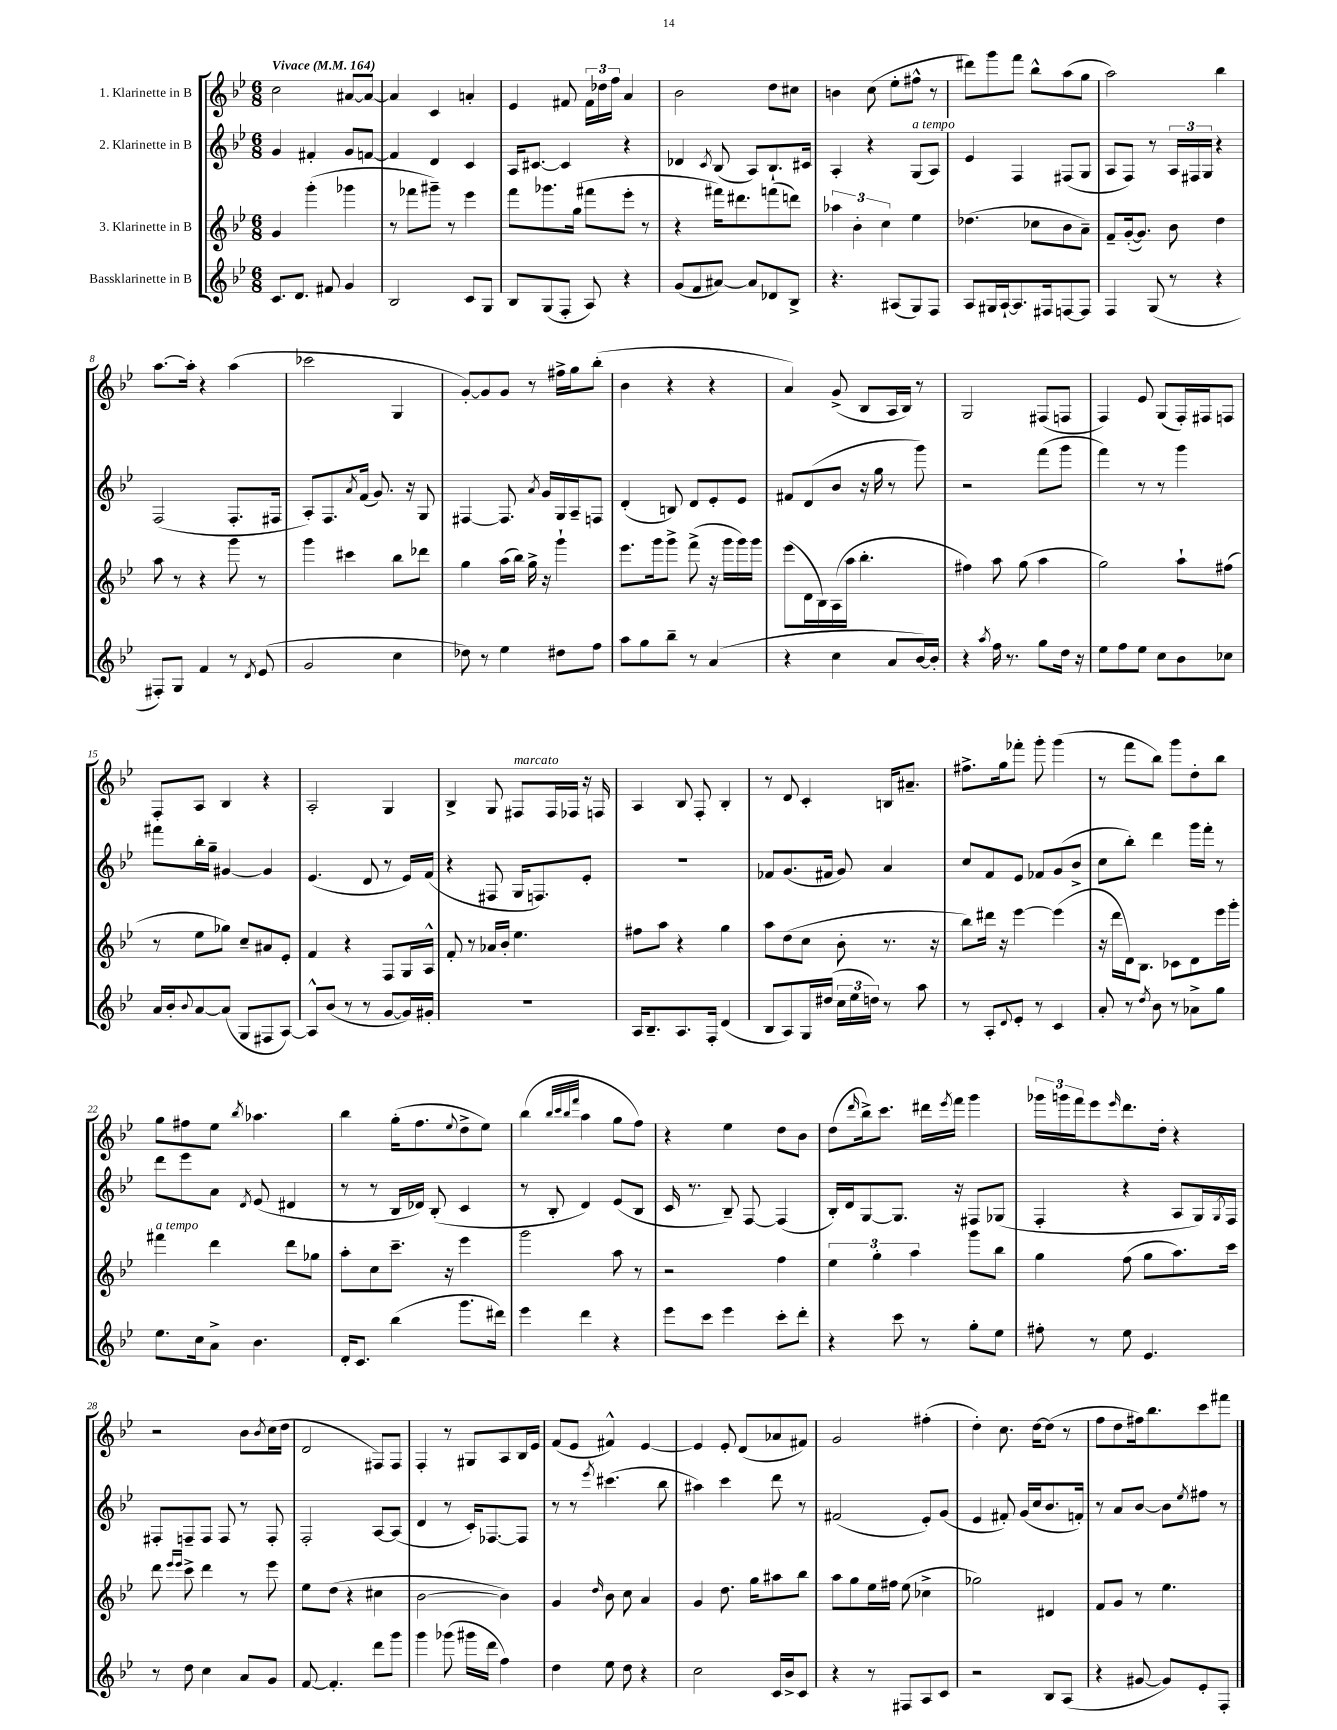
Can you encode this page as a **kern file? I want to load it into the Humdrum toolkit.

**kern	**kern	**kern	**kern
*staff4	*staff3	*staff2	*staff1
*clefG2	*clefG2	*clefG2	*clefG2
*k[b-e-]	*k[b-e-]	*k[b-e-]	*k[b-e-]
*M6/8	*M6/8	*M6/8	*M6/8
*MM164	*MM164	*MM164	*MM164
8.c/L	4g/	4g/	2cc\
8.d/J	.	.	.
.	(4ggg'\	4f#'/	.
8f#/	.	.	.
4g/	4ggg-\	8g/L	[8a#/L
.	.	[8f/J	8a#/_J
=	=	=	=
2B-/	8r	4f/]	4a#/]
.	8fff-\L	.	.
.	8ggg#~\J)	4d/	4c/
.	8r	.	.
8c/L	4eee-\	4c/	4a'/
8G/J	.	.	.
=	=	=	=
8B-/L	8fff\L	16A/LK	4e-/
.	.	[8.c#/J	.
(8G/	8.ggg-\	.	.
8F'/J	.	4c#/]	8f#/
.	(16gg\Jk	.	.
8A/)	8fff#\L	.	24f#\LL
.	.	.	24dd-\
.	.	.	24ff\JJ
4r	8eee-'\J	4r	4a/
.	8r	.	.
=	=	=	=
(8g/L	4r	4d-/	2b-\
8f/	.	.	.
.	.	8qc/	.
[8a#/J)	16fff#\LK)	(8B-/	.
.	8.ddd#\	.	.
8a#/]L	.	8A/L)	.
8d-/	(8fff\	8.B-`/	8dd\L
8B-^/J	8ddd\J)	.	8cc#\J
.	.	16c#/Jk	.
=	=	=	=
4.r	6aa-\	4A'/	4b\
.	6b-'\	.	.
.	.	4r	(8cc\
.	6cc\	.	.
(8A#/L	.	.	8ee-'\L
8G/)	4ee-\	(8G/L	8ff#^^\J
8F/J	.	8A/J)	8r
=	=	=	=
8A/L	(4.dd-\	4e-/	8ddd#\L)
16G#/L	.	.	8ggg\
[16A`/J	.	.	.
8.A/]	.	4F/	8fff\J
.	8cc-\L	.	8bb-^^\L
16F#/k	.	.	.
[8F/	8b-\	(8F#/L	(8aa\
8F/]J	8a~\J)	8G/J	8gg\J
=	=	=	=
4F/	8f~/L	8A/L	2aa\)
.	([16g'/k	8F/J)	.
.	8.g/]J)	.	.
(8G/	.	8r	.
8r	8b-\	24A/LL	.
.	.	24F#/	.
.	.	24G/JJ	.
4r	4dd\	4r	4bb-\
=	=	=	=
8F#'/L)	8aa\	(2F/	[8.aa\L
8G/J	8r	.	.
.	.	.	16aa'\]Jk
4f/	4r	.	4r
8r	8ggg\	8.F'/L	(4aa\
8qd/	.	.	.
(8e-/	8r	.	.
.	.	16F#/Jk	.
=	=	=	=
2g/	4ggg\	8A'/L)	2ccc-\
.	.	8.F/	.
.	4ccc#\	.	.
.	.	8qa/	.
.	.	(16f/Jk	.
.	.	8.g/)	.
4cc\	8bb-\L	.	4G/
.	.	16r	.
.	8ddd-\J	8G/	.
=	=	=	=
8dd-\)	4gg\	[4F#/	[8g'/L)
8r	.	.	8g/]
4ee-\	(16aa\LL	8.F#/]	8g/J
.	16bb-\JJ)	.	.
.	16gg^\	.	8r
.	.	8qa/	.
.	16r	16g/LL	.
8dd#\L	4ggg`\	16G/	16ff#^\LL
.	.	16A~/J	16gg\J
8ff\J	.	8F/J	(8bb-'\J
=	=	=	=
8aa\L	8.eee-\L	(4d'/	4b-\
8gg\	.	.	.
.	16ggg\k	.	.
8bb-~\J	8ggg^\J	8B/)	4r
8r	(8fff^\	8d/L	.
(4a/	16r	8e-'/	4r
.	16ggg\LL	.	.
.	16ggg\)	8e-/J	.
.	16ggg\JJ	.	.
=	=	=	=
4r	(8eee-\L	8f#/L	4a/)
.	16d\L	(8d/	.
.	16B-\)	.	.
4cc\	(16A\	8b-/J	(8g^/
.	16aa\JJ	.	.
.	4.bb-'\	16r	8B-/L
.	.	16gg\	.
8a/L	.	8r	16A/L
.	.	.	16B-/JJ)
[16b-/L)	.	8ggg\)	8r
16b-'/]JJ	.	.	.
=	=	=	=
4r	4ff#\)	2r	2G/
8qaa/	.	.	.
16ff\	8aa\	.	.
8.r	.	.	.
.	(8gg\	.	.
8gg\L	4aa\	(8fff\L	(8F#/L
16dd\Jk	.	8ggg\J	8F/J
16r	.	.	.
=	=	=	=
8ee-\L	2gg\)	4fff\)	4F/)
8ff\	.	.	.
8ee-\J	.	8r	8e-/
8cc\L	.	8r	(8G/L
8b-\	8aa`\L	4ggg\	16F'/L)
.	.	.	16F#/J
8cc-\J	(8ff#\J	.	8F/J
=	=	=	=
16a/LL	8r	8fff#\L	8F'/L
16b-'/J	.	.	.
8qqb-/	.	.	.
[8a/	8ee-\L	16bb-'\L	8A/J
.	.	16gg~\JJ	.
(8a/]J	8gg-\J)	[4g#/	4B-/
8G/L	8cc~/L	.	.
8F#/	8a#/	4g#/]	4r
[8A/J)	8e-'/J	.	.
=	=	=	=
8A^^/]L	4f/	(4.e-/	2A'/
(8b-/J	.	.	.
8r	4r	.	.
8r	.	8d/	.
[8g/L	8F/L	8r	4G/
16g/]L)	16G/L	16e-/LL)	.
16g#'/JJ	16A^^/JJ	(16f/JJ	.
=	=	=	=
2.r	8f'/	4r	4B-^/
.	8r	.	.
.	16a-/LL	8F#/	8G/
.	16b-'/JJ	.	.
.	4.ee-\	16G/LK	8F#/L
.	.	8.F/)	.
.	.	.	16F#/L
.	.	.	16F-/JJ
.	.	8e-'/J	16r
.	.	.	16F/
=	=	=	=
16A/LK	8ff#\L	2.r	4A/
8.B-~/	.	.	.
.	8aa\J	.	.
8.A/	4r	.	8B-/
.	.	.	8F'/
16F'/Jk	.	.	.
(4d/	4gg\	.	4B-'/
=	=	=	=
8B-/L	8aa\L	8f-/L	8r
8A/)	(8dd\	(8.g/	8d/
16G/L	8cc\J	.	4c'/
(16dd#/JJ	.	16f#/Jk	.
24cc\LL	8b-'\	8g/)	.
24ee-\	.	.	.
24dd\JJ)	.	.	.
8r	8.r	4a/	16B/LK
.	.	.	8.a#~/J
8aa\	.	.	.
.	16r	.	.
=	=	=	=
8r	8bb-\L)	8cc/L	8.ff#^\L
8A'/L	16ddd#\Jk	8f/	.
.	16r	.	16gg\k
8qqd/	.	.	.
8e-'/J	[4eee-\	8e-/J	8fff-'\J
8r	.	8f-/L	8ggg'\
4c/	(4eee-\]	(8g/	(4ggg\
.	.	8b-^/J	.
=	=	=	=
8a'/	16r	8cc\L	8r
.	16ddd\LL	.	.
8r	16d\J)	8bb-'\J)	8fff\L
.	8.B-\J	.	.
8qdd/	.	.	.
8b-\	.	4ddd\	8bb-\J)
8r	8c-\L	.	8ggg\L
8a-^\L	8d\	16ggg\LL	8dd'\
.	.	16fff'\JJ	.
8gg\J	16eee-\L	8r	8bb-\J
.	16ggg'\JJ	.	.
=	=	=	=
8.ee-\L	4fff#\	8ddd\L	8gg\L
.	.	8eee-\	8ff#\
16cc\k	.	.	.
8a^\J	4ddd\	8a\J	8ee-\J
.	.	8qd/	8qbb-/
4.b-\	.	(8e-/	4.aa-\
.	8ddd\L	4d#/	.
.	8gg-\J	.	.
=	=	=	=
16d'/LK	8aa'\L	8r	4bb-\
8.c/J	.	.	.
.	8cc\	8r	.
(4bb-\	8.ccc~\J	16B-/LL	(16gg'\LK
.	.	16d-/JJ)	8.ff\
.	.	(8B-'/	.
.	16r	.	.
.	.	.	8qqee-/
8.ggg\L	4eee-\	4c/	8dd^\
.	.	.	8ee-\J)
16ddd#\Jk)	.	.	.
=	=	=	=
4eee-\	2ggg\	8r	(4bb-\
.	.	8B-'/	.
.	.	.	32qqbb-/LLL
.	.	.	32qqccc/
.	.	.	32qqbb-/
.	.	.	32qqfff/JJJ
4ddd\	.	4d/)	4aa\
4r	8aa\	(8e-/L	8gg\L
.	8r	8B-/J	8ff\J)
=	=	=	=
8eee-\L	2r	16c/	4r
.	.	8.r	.
8ccc\J	.	.	.
4eee-\	.	8B-~/)	4ee-\
.	.	[8F/	.
8ccc'\L	4ff\	(4F/]	8dd\L
8ddd'\J	.	.	8b-\J
=	=	=	=
4r	6ee-\	16B-'/LL)	(8dd\L
.	.	16d/J	.
.	.	.	16qqddd/
.	.	[8G/	16bb-^\k)
.	6gg'\	.	.
.	.	.	8.ccc\J
8ccc\	.	8.G/]J	.
.	6aa\	.	.
8r	.	.	16ddd#\LL
.	.	.	8qeee-/
.	.	16r	16fff\JJ
8gg'\L	8ggg\L	8F#/L	4ggg\
8ee-\J	8bb-\J	(8G-/J	.
=	=	=	=
8ff#'\	4gg\	4F'/	24ggg-\LL
.	.	.	24ggg\
.	.	.	24fff\J
8r	.	.	8eee-\
.	.	.	16qqeee-/
8ee-\	(8ff\	4r	8.ddd\
4.e-/	8gg\L	.	.
.	.	.	16dd'\Jk
.	8.aa\)	8A/L	4r
.	.	16G/L)	.
.	.	8qG/	.
.	16ccc\Jk	16F/JJ	.
=	=	=	=
8r	8ddd\	8F#'/L	2r
.	16qqeee-/LL	.	.
.	16qqeee-/JJ	.	.
8dd\	8ccc^\	8F~/	.
4cc\	4ddd\	8F/J	.
.	.	8F/	.
8a/L	8r	8r	8b-\L
.	.	.	8qb-/
8g/J	8eee-\	8F'/	(16cc\L
.	.	.	16dd\JJ
=	=	=	=
[8f/	8ee-\L	2F'/	2d/
4.f'/]	(8dd\J	.	.
.	4r	.	.
8ddd\L	4cc#\	[8A/L	8F#/L)
8ggg\J	.	(8A/]J	8F#/J
=	=	=	=
4ggg\	[2b-\	4d/	4F'/
(8ggg-\	.	8r	8r
16ggg#\LL	.	16c'/LK)	8G#/L
16ddd\JJ	.	[8.F-/	.
4ff\)	4b-\])	.	8A/
.	.	8F-/]J	16B-/L
.	.	.	16e-/JJ
=	=	=	=
4dd\	4g/	8r	(8f/L
.	.	8r	8e-/J
.	16qqdd/	8qeee-/	.
8ee-\	8b-\	(4.ccc#\	4f#^^/)
8dd\	8cc\	.	.
4r	4a/	.	[4e-/
.	.	8bb-\	.
=	=	=	=
2cc\	4g/	4aa#\)	4e-/]
.	8.dd\	4ccc\	8e-'/
.	.	.	(8d/L
.	16gg\LK	.	.
16c/LL	8aa#\	8ddd\	8a-/
16b-^/J	.	.	.
8c/J	8bb-\J	8r	8f#/J)
=	=	=	=
4r	8aa\L	(2f#/	2g/
.	8gg\	.	.
8r	16ee-\L	.	.
.	16ff#\JJ	.	.
8F#/L	(8ee-\	.	.
8A/	4cc-^\	8e-'/L)	(4ff#'\
8c/J	.	(8g/J	.
=	=	=	=
2r	2gg-\)	4e-/	4dd'\)
.	.	8f#'/)	8.cc\
.	.	(16g/LL	.
.	.	16cc/J	[16dd\LK
8B-/L	4d#/	8.b-/	(8dd\]J
(8A/J	.	.	8r
.	.	16f'/Jk)	.
=	=	=	=
4r	8f/L	8r	8ff\L
.	8g/J	8a/L	8dd\
[8g#/	8r	[8b-/J	16ff#\k)
.	.	.	8.bb-\
8g#/]L)	4.ee-\	8b-\]L	.
.	.	8qee-/	.
8e-'/	.	8ff#\J	8ccc\
8F'/J	.	8r	8fff#\J
==	==	==	==
*-	*-	*-	*-
